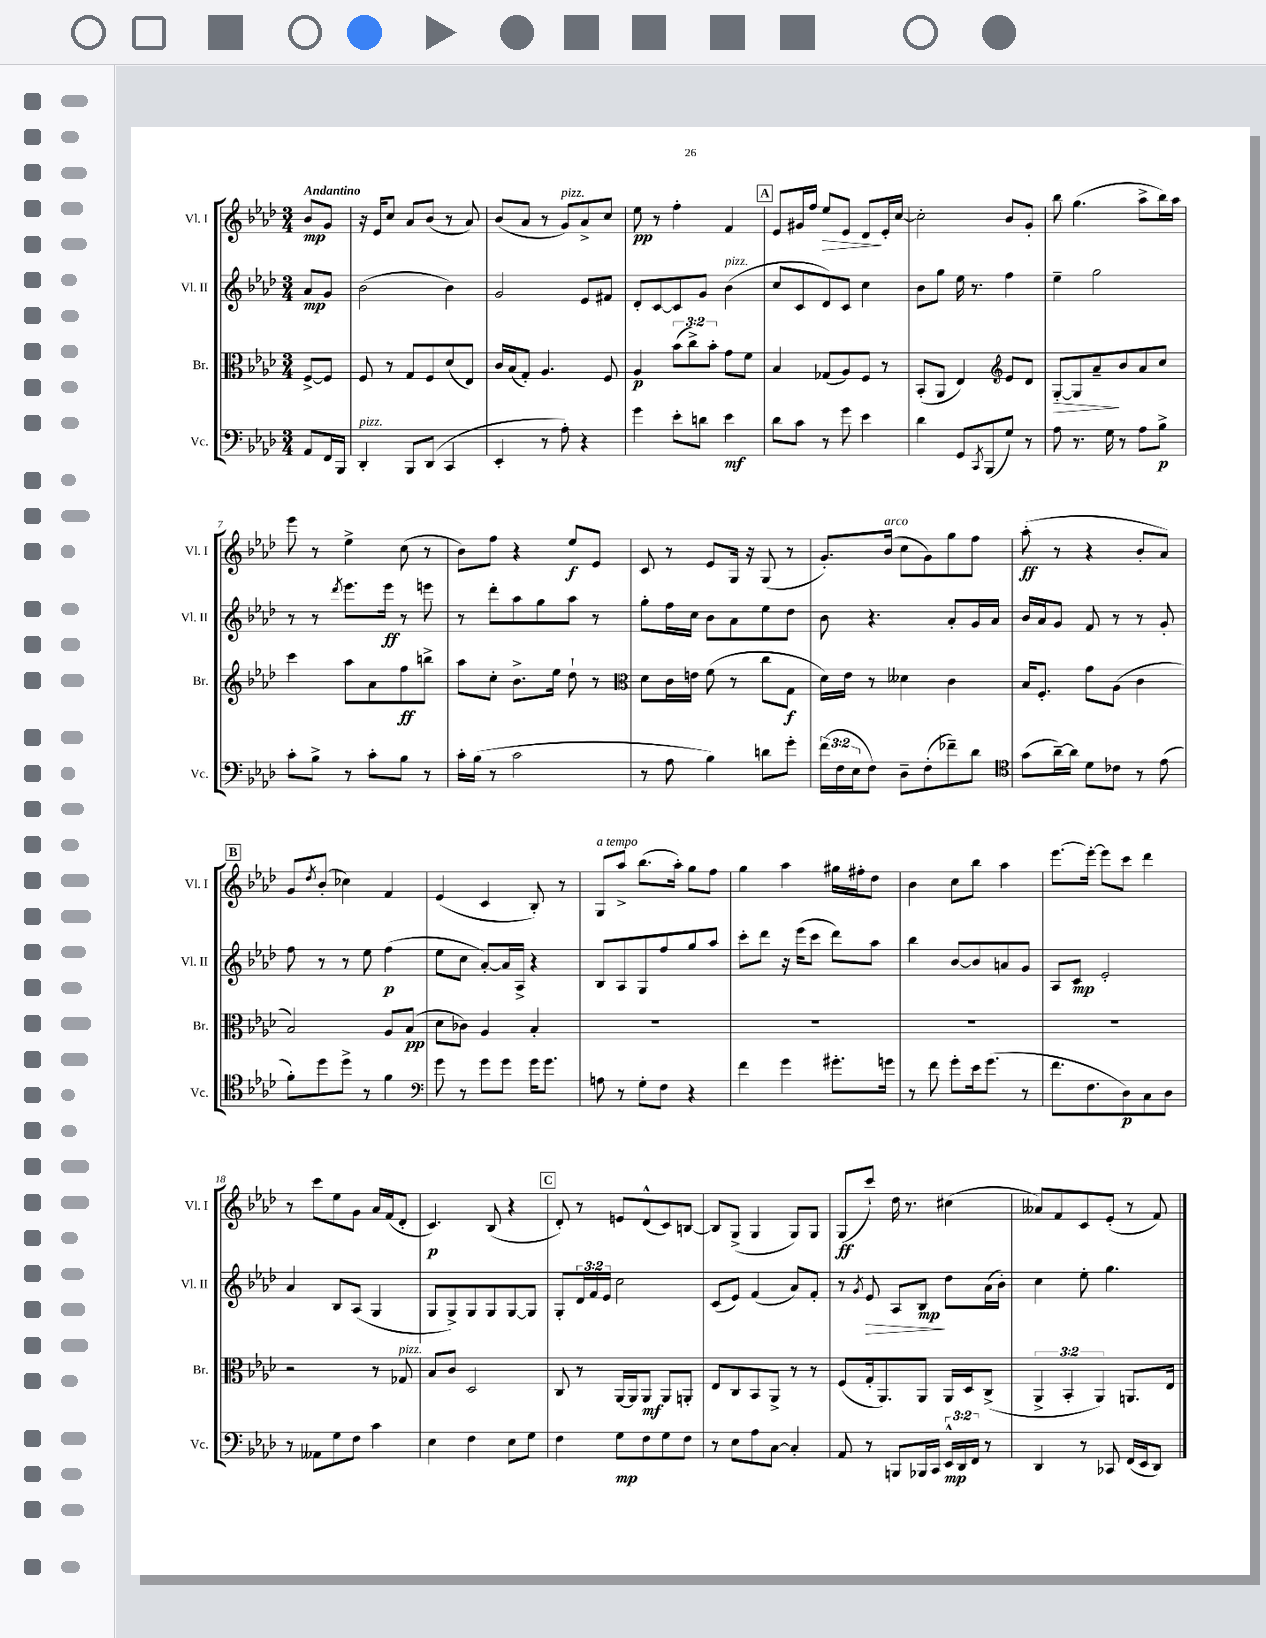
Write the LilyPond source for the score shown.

<<
\new StaffGroup <<
\new Staff = "s0" \with { instrumentName = "Vl. I" shortInstrumentName = "Vl. I" } {
    \clef treble \key aes \major \numericTimeSignature \time 3/4 \partial 4 \tempo "Andantino"
    bes'8\mp g'8 |
    r16 ees'16 c''8 aes'8 bes'8( r8 aes'8) |
    bes'8( aes'8 r8 g'8^\markup { \italic "pizz." }) aes'8-> c''8 |
    ees''8\pp r8 f''4-. f'4 |
    \mark \markup { \box "A" } ees'8 gis'16 f''16 ees''8\> ees'8 des'8\! ees'16-. c''16~ |
    c''2-. bes'8 g'8-. |
    bes''8 g''4.( aes''8-> bes''16) aes''16 |
    ees'''8 r8 ees''4-> c''8( r8 |
    bes'8) f''8 r4 ees''8\f ees'8 |
    c'8 r8 ees'8 g16 r16 g8( r8 |
    g'8.-.) bes'16^\markup { \italic "arco" }( c''8 g'8) g''8 f''8 |
    aes''8-.\ff( r8 r4 bes'8-. aes'8) |
    \mark \markup { \box "B" } g'8 \acciaccatura { des''8 } bes'8-.( ces''4) f'4 |
    ees'4( c'4 bes8-.) r8 |
    g8^\markup { \italic "a tempo" } aes''8-> bes''8.( aes''16-.) g''8 f''8 |
    g''4 aes''4 gis''16 fis''16-. des''8 |
    bes'4 c''8 bes''8 aes''4 |
    ees'''8.~ ees'''16~-. ees'''8 c'''8 des'''4 |
    r8 c'''8 ees''8 g'8 aes'16 f'16( des'8-. |
    c'4.\p) bes8( r4 |
    \mark \markup { \box "C" } des'8-.) r8 e'8 des'8-^( c'8) b8~ |
    b8 g8->( g4 g8) g8 |
    g8\ff( c'''8-!) des''16 r8. cis''4( |
    aeses'8) f'8 c'8 ees'8-.( r8 f'8) \bar "|." |
}
\new Staff = "s1" \with { instrumentName = "Vl. II" shortInstrumentName = "Vl. II" } {
    \clef treble \key aes \major \numericTimeSignature \time 3/4 \override Staff.TupletNumber.text = #tuplet-number::calc-fraction-text \partial 4
    aes'8\mp g'8 |
    bes'2( bes'4) |
    g'2 ees'8 fis'8 |
    des'8-. c'8~ c'8 g'8 bes'4^\markup { \italic "pizz." }( |
    \mark \markup { \box "A" } c''8 c'8 des'8) c'8 c''4 |
    bes'8 g''8 ees''16 r8. f''4 |
    ees''4-- g''2 |
    r8 r8 \acciaccatura { des'''8 } ees'''8. ees'''16\ff r8 e'''8 |
    r8 des'''8-. aes''8 g''8 aes''8 r8 |
    g''8-. f''16 c''16 bes'8 aes'8 ees''8 des''8 |
    bes'8 r4. aes'8-. g'16 aes'16 |
    bes'16 aes'16 g'8 f'8 r8 r8 g'8-. |
    \mark \markup { \box "B" } f''8 r8 r8 ees''8 f''4\p( |
    ees''8 c''8 aes'8~-.) aes'16 aes16-> r4 |
    bes8 aes8 g8 f''8 g''8 aes''8 |
    c'''8-. des'''8 r16 ees'''16( c'''8 des'''8) aes''8 |
    bes''4 bes'8~ bes'8 a'8 g'8 |
    aes8 c'8\mp ees'2-. |
    aes'4 bes8 aes8( g4 |
    g8 g8->) g8 g8 g8~ g8 |
    \mark \markup { \box "C" } g8-. \tuplet 3/2 { des'16 f'16 ees'16 } c''2 |
    c'8( ees'8) f'4( aes'8) f'8-. |
    r8 \acciaccatura { g'8 } ees'8\> aes8 bes8\mp\! des''8 aes'16( bes'16-.) |
    c''4 ees''8-. g''4. \bar "|." |
}
\new Staff = "s2" \with { instrumentName = "Br." shortInstrumentName = "Br." } {
    \clef alto \key aes \major \numericTimeSignature \time 3/4 \override Staff.TupletNumber.text = #tuplet-number::calc-fraction-text \partial 4
    f8~-> f8 |
    f8 r8 g8 f8 des'8( ees8) |
    c'16 bes16( g8-.) aes4. f8 |
    aes4\p \tuplet 3/2 { bes'8( c''8->) bes'8-. } g'8 f'8 |
    \mark \markup { \box "A" } bes4 ges8( aes8) f8 r8 |
    bes,8-.( aes,8 ees4) \clef treble ees'8 des'8 |
    g8~-.\> g8 aes'8--\! bes'8 aes'8 c''8 |
    c'''4 aes''8 aes'8 f''8\ff b''8-> |
    aes''8 c''8-. bes'8.-> ees''16 des''8-! r8 |
    \clef alto des'8 c'16 e'16 f'8( r8 c''8 g8\f |
    des'16) ees'16 r8 deses'4 c'4 |
    bes16 f8.-. g'8 aes8( c'4 |
    \mark \markup { \box "B" } bes2) aes8 bes8\pp( |
    des'8 ces'8) aes4 bes4-. |
    R2. |
    R2. |
    R2. |
    R2. |
    r2 r8 ges8^\markup { \italic "pizz." } |
    bes8 c'8 des2 |
    \mark \markup { \box "C" } c8 r8 aes,16~ aes,16 aes,8\mf aes,8 a,8-. |
    ees8 c8 bes,8 aes,8-> r8 r8 |
    f8( g16-. aes,8.) aes,8 aes,16 des16 c8->( |
    \tuplet 3/2 { aes,4-> bes,4-. aes,4) } a,8. ees16 \bar "|." |
}
\new Staff = "s3" \with { instrumentName = "Vc." shortInstrumentName = "Vc." } {
    \clef bass \key aes \major \numericTimeSignature \time 3/4 \override Staff.TupletNumber.text = #tuplet-number::calc-fraction-text \partial 4
    aes,8 f,16 bes,,16 |
    des,4-.^\markup { \italic "pizz." } bes,,8 des,8( c,4 |
    ees,4-. r8 aes8-.) r4 |
    g'4 ees'8-. d'8 ees'4\mf |
    \mark \markup { \box "A" } des'8 c'8 r8 g'8 ees'4 |
    des'4 g,8 \acciaccatura { c,8 } bes,,8( g8) r8 |
    aes8 r8. g16 r8 aes8 bes8->\p |
    c'8-. bes8-> r8 c'8-. bes8 r8 |
    c'16-. bes16( r8 c'2 |
    r8 aes8 bes4) d'8 g'8-. |
    \tuplet 3/2 { f'16( f16 ees16 } f8) des8-- f8-.( fes'8--) des'8 |
    \clef tenor g'8( aes'16~--) aes'16 des'8 ces'8 r8 ees'8( |
    \mark \markup { \box "B" } f'8-.) des''8 des''8-> r8 f'4 |
    \clef bass g'8 r8 g'8 g'8 g'16 g'8. |
    a8 r8 g8-. f8 r4 |
    f'4 g'4 gis'8.-. g'16 |
    r8 f'8 g'8-. ees'16 g'8.( r8 |
    f'8. f8. des8\p) c8 des8 |
    r8 aeses,8 g8 f8 c'4 |
    ees4 f4 ees8 g8 |
    \mark \markup { \box "C" } f4 g8\mp f8 g8 f8 |
    r8 ees8 aes8 c8~ c4-. |
    aes,8 r8 b,,8 bes,,16 c,16 \tuplet 3/2 { ees,16-^\mp des,16 f,16 } r8 |
    des,4 r8 ces,8 f,16( ees,16 des,8) \bar "|." |
}
>>
>>
